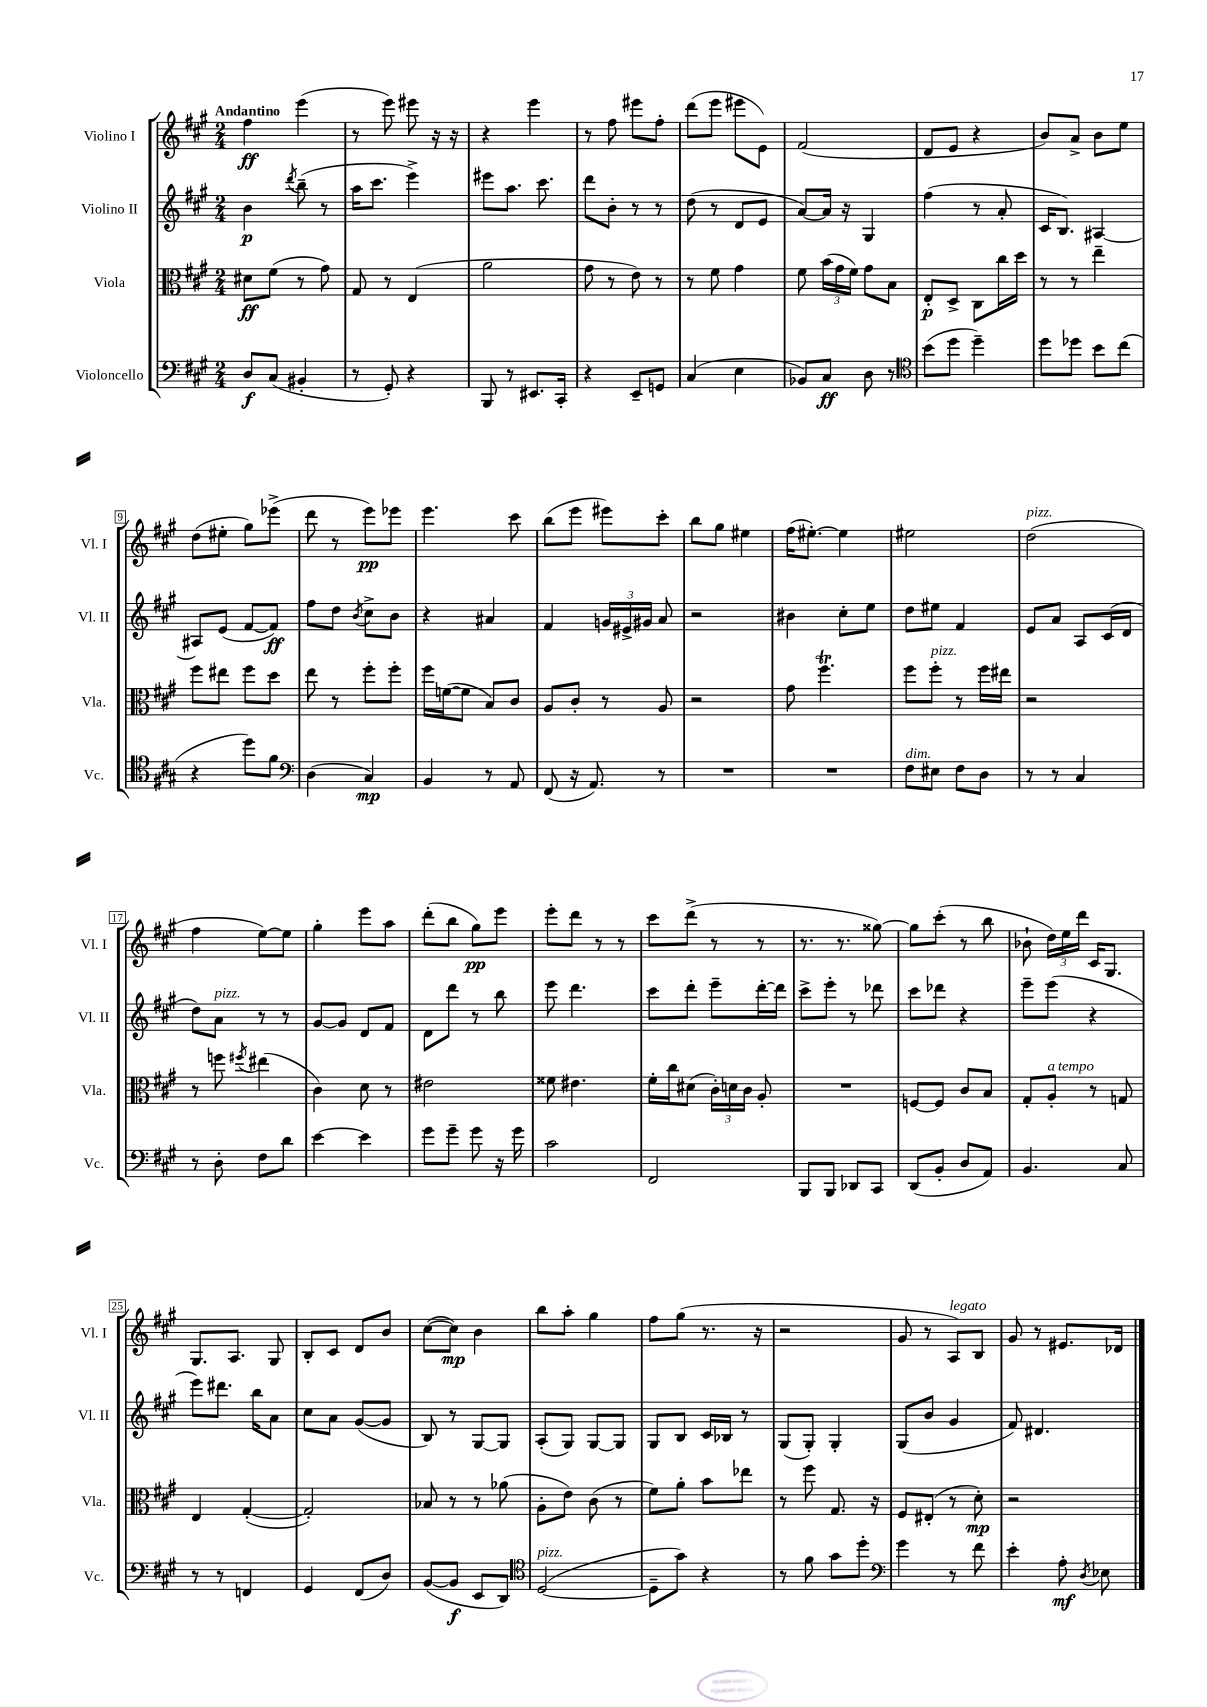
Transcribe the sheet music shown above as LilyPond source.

<<
\new StaffGroup <<
\new Staff = "s0" \with { instrumentName = "Violino I" shortInstrumentName = "Vl. I" } {
    \clef treble \key a \major \numericTimeSignature \time 2/4 \tempo "Andantino"
    \autoBeamOff fis''4\ff e'''4( |
    r8 e'''8) eis'''8 r16 r16 |
    r4 e'''4 |
    r8 fis''8 eis'''8[ fis''8]-. |
    d'''8[( e'''8] eis'''8[ e'8]) |
    fis'2( |
    d'8[ e'8] r4 |
    b'8[) a'8]-> b'8[ e''8] |
    d''8[( eis''8]-. gis''8[) ees'''8]->( |
    d'''8 r8 e'''8[\pp) ees'''8] |
    e'''4. cis'''8 |
    b''8[( e'''8] eis'''8[) cis'''8]-. |
    b''8[ gis''8] eis''4 |
    fis''16[( eis''8.]~-.) eis''4 |
    eis''2 |
    d''2^\markup { \italic "pizz." }( |
    fis''4 e''8[~) e''8] |
    gis''4-. e'''8[ a''8] |
    d'''8[-.( b''8] gis''8[\pp) e'''8] |
    e'''8[-. d'''8] r8 r8 |
    cis'''8[ d'''8]->( r8 r8 |
    r8. r8. gisis''8~) |
    gisis''8[ cis'''8]-.( r8 b''8 |
    bes'8-! \tuplet 3/2 { d''16[) e''16 d'''16] } cis'16[ gis8.] |
    gis8.[ a8.] gis8 |
    b8[-. cis'8] d'8[ b'8] |
    cis''8[~( cis''8]\mp) b'4 |
    b''8[ a''8]-. gis''4 |
    fis''8[ gis''8]( r8. r16 |
    r2 |
    gis'8 r8 a8[^\markup { \italic "legato" }) b8] |
    gis'8 r8 eis'8.[ des'16] \bar "|." |
}
\new Staff = "s1" \with { instrumentName = "Violino II" shortInstrumentName = "Vl. II" } {
    \clef treble \key a \major \numericTimeSignature \time 2/4
    \autoBeamOff b'4\p \acciaccatura { d'''8 } b''8--( r8 |
    a''16[ cis'''8.] e'''4->) |
    eis'''8[ a''8.] cis'''8. |
    d'''8[ b'8]-. r8 r8 |
    d''8( r8 d'8[ e'8] |
    a'8[~) a'16] r16 gis4 |
    fis''4( r8 a'8-. |
    cis'16[ b8.]) ais4~ |
    ais8[ e'8]( fis'8[~ fis'8]\ff) |
    fis''8[ d''8] \acciaccatura { b'8 } cis''8[-> b'8] |
    r4 ais'4 |
    fis'4 \tuplet 3/2 { g'16[ eis'16-> gis'16] } a'8 |
    r2 |
    bis'4 cis''8[-. e''8] |
    d''8[ eis''8] fis'4 |
    e'8[ a'8] a8[ cis'16( d'16] |
    d''8[) a'8]^\markup { \italic "pizz." } r8 r8 |
    gis'8[~ gis'8] d'8[ fis'8] |
    d'8[ d'''8] r8 b''8 |
    e'''8 d'''4. |
    cis'''8[ d'''8]-. e'''8[-- d'''16~-. d'''16] |
    cis'''8[-> e'''8]-. r8 des'''8 |
    cis'''8[ des'''8] r4 |
    e'''8[-- e'''8]( r4 |
    e'''8[) dis'''8.] b''16[ a'8] |
    cis''8[ a'8] gis'8[~( gis'8] |
    b8) r8 gis8[~ gis8] |
    a8[-.( gis8]) gis8[~ gis8] |
    gis8[ b8] cis'16[ bes16] r8 |
    gis8[( gis8]-.) gis4-. |
    gis8[( b'8] gis'4 |
    fis'8) dis'4. \bar "|." |
}
\new Staff = "s2" \with { instrumentName = "Viola" shortInstrumentName = "Vla." } {
    \clef alto \key a \major \numericTimeSignature \time 2/4
    \autoBeamOff dis'8[\ff fis'8]( r8 gis'8) |
    gis8 r8 e4( |
    a'2 |
    gis'8 r8 e'8) r8 |
    r8 fis'8 gis'4 |
    fis'8 \tuplet 3/2 { b'16[( gis'16 fis'16]) } gis'8[ b8] |
    e8[-.\p d8]-> cis8[ cis''16 d''16] |
    r8 r8 e''4-- |
    fis''8[ eis''8] fis''8[ d''8] |
    e''8 r8 fis''8[-. fis''8]-. |
    fis''16[ f'16~( f'8] b8[) cis'8] |
    a8[ cis'8]-. r8 a8 |
    r2 |
    gis'8 fis''4.\trill |
    fis''8[ fis''8]-.^\markup { \italic "pizz." } r8 fis''16[ eis''16] |
    r2 |
    r8 f''8 \acciaccatura { fis''8 } eis''4( |
    cis'4) d'8 r8 |
    eis'2 |
    fisis'8 eis'4. |
    fis'16[-. cis''16 dis'8]( \tuplet 3/2 { cis'16[-.) d'16 cis'16] } a8-. |
    R2 |
    f8[~ f8] cis'8[ b8] |
    gis8[-. a8]-.^\markup { \italic "a tempo" } r8 g8 |
    e4 gis4~-.( |
    gis2-.) |
    bes8 r8 r8 aes'8( |
    a8[-. e'8]) cis'8( r8 |
    fis'8[) a'8]-. b'8[ ees''8] |
    r8 fis''8 gis8. r16 |
    fis8[ eis8]-.( r8 d'8-.\mp) |
    r2 \bar "|." |
}
\new Staff = "s3" \with { instrumentName = "Violoncello" shortInstrumentName = "Vc." } {
    \clef bass \key a \major \numericTimeSignature \time 2/4
    \autoBeamOff d8[\f cis8]( bis,4-. |
    r8 gis,8-.) r4 |
    b,,8 r8 eis,8.[ cis,16]-. |
    r4 e,8[-- g,8] |
    cis4( e4 |
    bes,8[) cis8]\ff d8 r8 |
    \clef tenor b'8[( d''8] d''4--) |
    d''8[ des''8] b'8[ cis''8]( |
    r4 d''8[) fis'8] |
    \clef bass d4( cis4\mp) |
    b,4 r8 a,8 |
    fis,8( r16 a,8.) r8 |
    R2 |
    R2 |
    fis8[^\markup { \italic "dim." } eis8] fis8[ d8] |
    r8 r8 cis4 |
    r8 d8-. fis8[ d'8] |
    e'4~ e'4 |
    gis'8[ gis'8]-- gis'8 r16 gis'16 |
    cis'2 |
    fis,2 |
    b,,8[ b,,8] des,8[ cis,8] |
    d,8[( b,8]-. d8[ a,8]) |
    b,4. cis8 |
    r8 r8 f,4 |
    gis,4 fis,8[( d8]) |
    b,8[~( b,8]\f e,8[ d,8]) |
    \clef tenor d2~^\markup { \italic "pizz." }( |
    d8[-- gis'8]) r4 |
    r8 fis'8 gis'8[ d''8]-. |
    \clef bass gis'4 r8 fis'8 |
    e'4-. a8-.\mf \acciaccatura { d8 } ees8 \bar "|." |
}
>>
>>
\layout { \context { \Score \override BarNumber.stencil = #(make-stencil-boxer 0.1 0.3 ly:text-interface::print) } }
